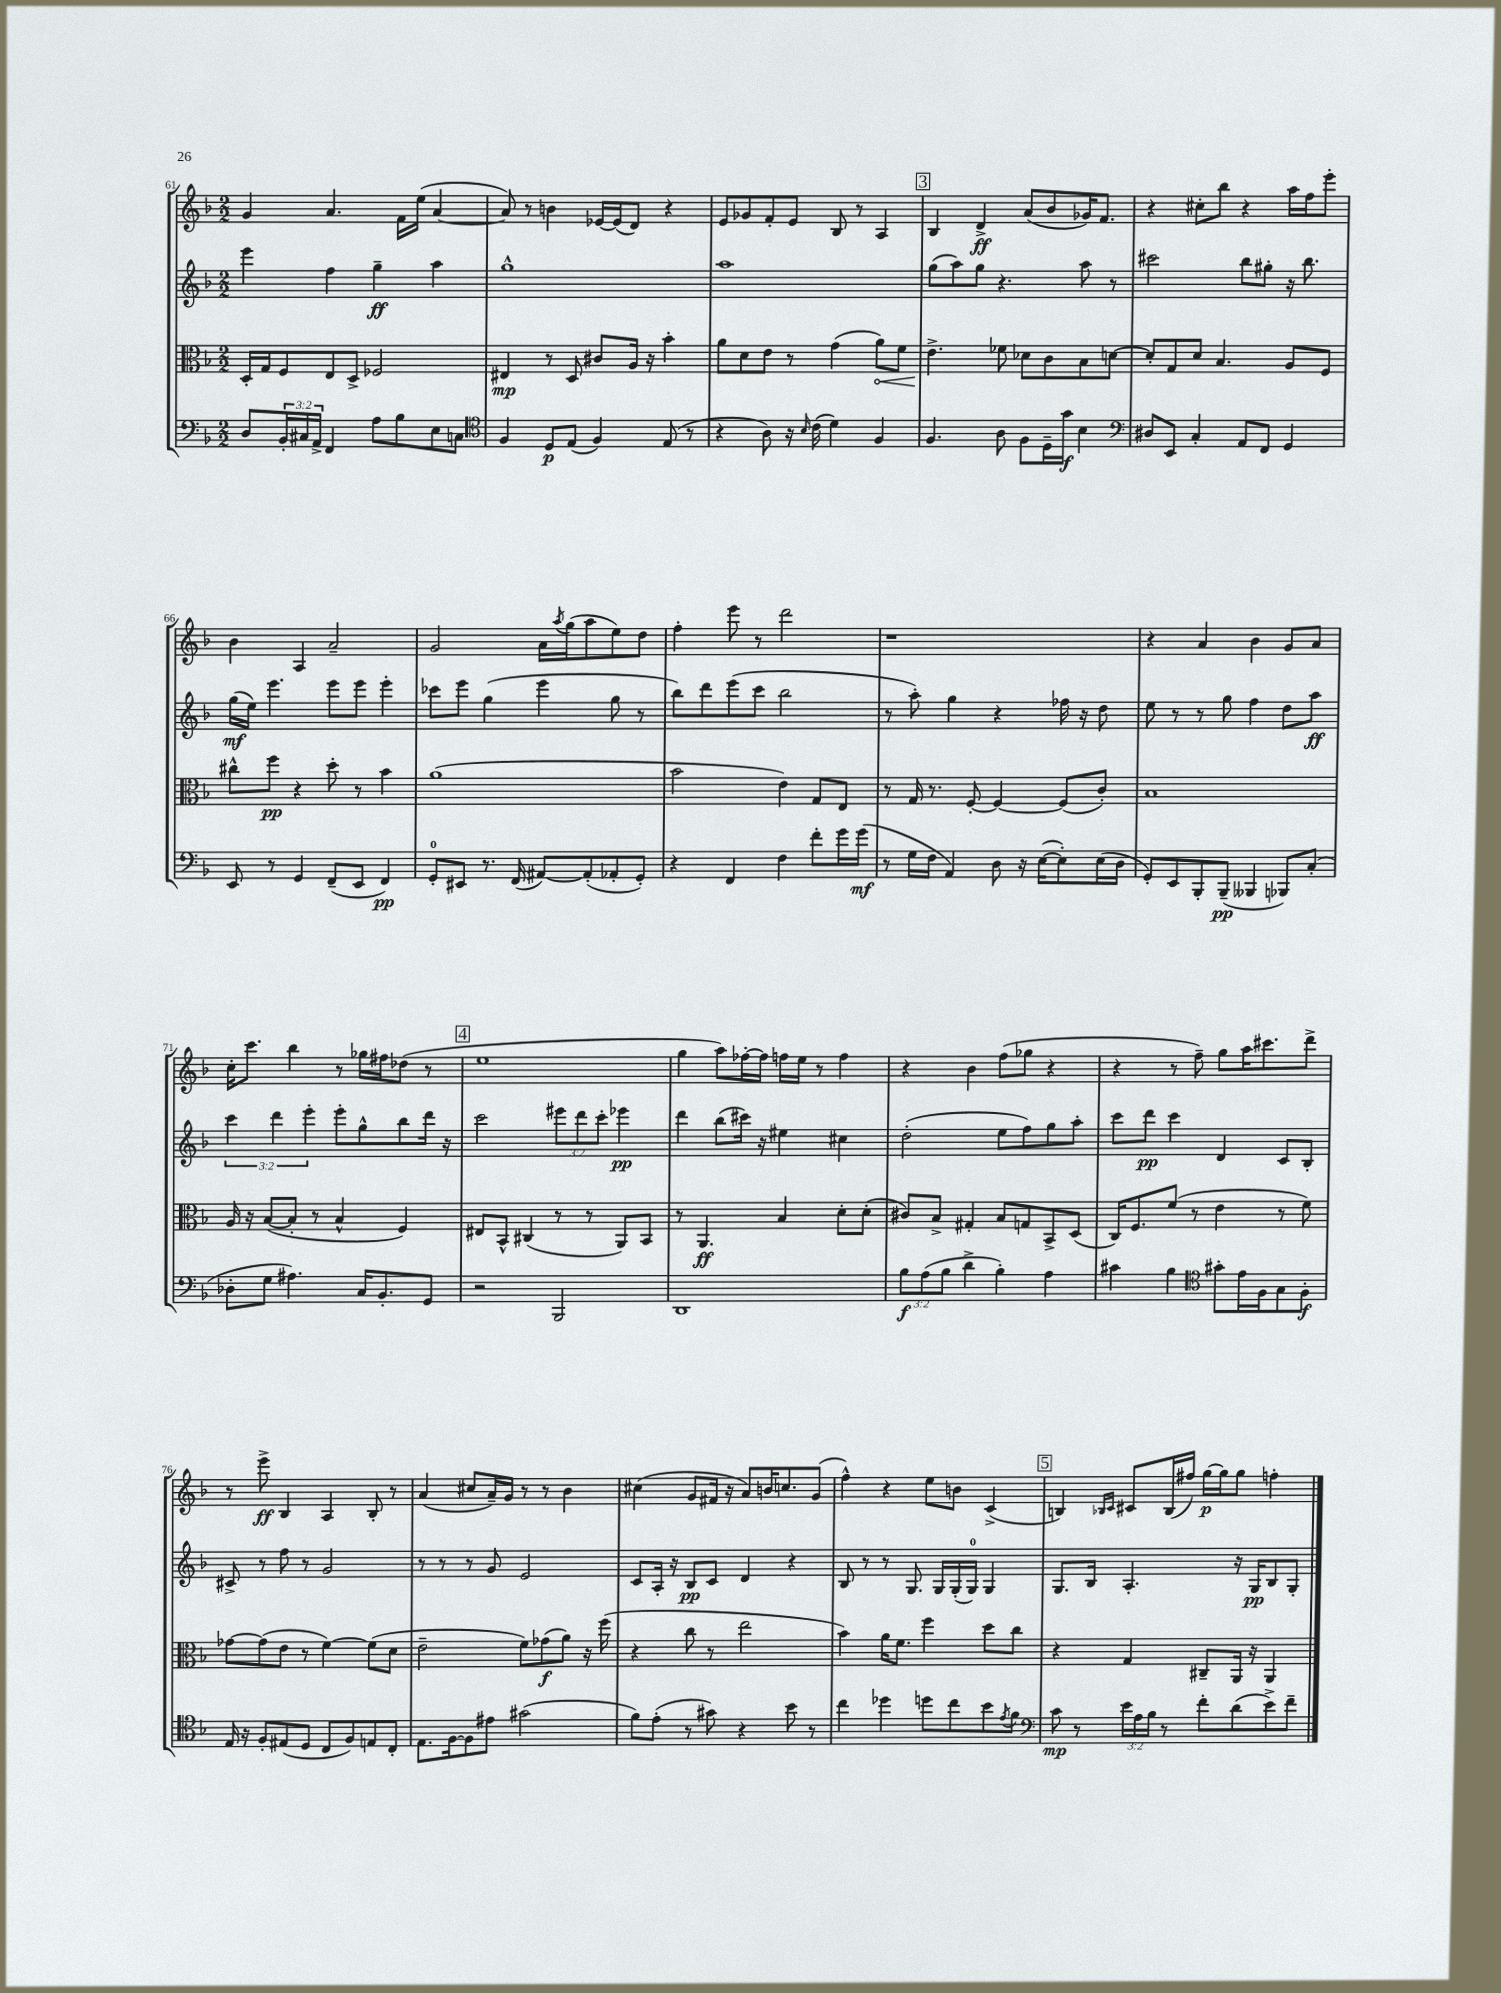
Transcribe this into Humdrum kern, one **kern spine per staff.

**kern	**kern	**kern	**kern
*staff4	*staff3	*staff2	*staff1
*clefF4	*clefC3	*clefG2	*clefG2
*k[b-]	*k[b-]	*k[b-]	*k[b-]
*M2/2	*M2/2	*M2/2	*M2/2
8D	16D'	4eee	4g
.	16G	.	.
24BB-'	8F	.	.
24C#	.	.	.
24AA^	.	.	.
4FF	8E	4ff	4.a
.	8D^	.	.
8A	2F-	4gg~	.
8B-	.	.	16f
.	.	.	(16ee
8E	.	4aa	[4a
8C	.	.	.
=	=	=	=
*clefC4	*	*	*
4F	4E#	1gg^^	8a])
.	.	.	8r
8D	8r	.	4b
(8E	8D	.	.
4F)	8c#	.	[16e-
.	.	.	(16e-]
.	16A	.	8d)
.	16r	.	.
(8E	4b-'	.	4r
8r	.	.	.
=	=	=	=
4r	8a	1aa	8e
.	8d	.	8g-
8A)	8e	.	8f'
16r	8r	.	8e
16qqB-	.	.	.
(16c	.	.	.
4d)	(4g	.	8B-
.	.	.	8r
4F	8a)	.	4A
.	8f	.	.
=	=	=	=
4.F	4.e^	(8gg	4B-
.	.	8aa)	.
.	.	8gg	4d^
8A	8f-	4.r	.
8F	8d-	.	(8a
16D~	8c	.	8b-
16g	.	.	.
4B-	8B-	8aa	16g-)
.	.	.	8.f
.	[8d	8r	.
=	=	=	=
*clefF4	*	*	*
8D#	8d']	2ccc#	4r
8EE	8G	.	.
4C'	8d	.	8cc#'
.	4.B-	.	8bb-
8AA	.	8bb-	4r
8FF	.	8gg#'	.
4GG	8A	16r	16aa
.	.	8.bb-	16ff
.	8F	.	8eee'
=	=	=	=
8EE	8cc#^^	(16gg	4b-
.	.	16ee)	.
8r	8ff	4.eee	.
4GG	4r	.	4A
(8FF~	8dd'	8eee	2a~
8EE	8r	8eee	.
4FF)	4b-	4eee'	.
=	=	=	=
8GG'	(1a	8ccc-	2g
8EE#	.	8eee	.
8.r	.	(4gg	.
(16FF	.	.	.
[8AA#)	.	4eee	16a
.	.	.	8qaa
.	.	.	(16gg
(8AA#']	.	.	8aa
8AA-'	.	8gg	8ee)
8GG')	.	8r	8dd
=	=	=	=
4r	2b-	8bb-)	4ff'
.	.	8ddd	.
4FF	.	(8eee	8eee
.	.	8ccc	8r
4F	4e)	2bb-	2ddd
8f'	8G	.	.
16g	8E	.	.
(16g	.	.	.
=	=	=	=
8r	8r	8r	1r
16G	16G	8aa')	.
16F	8.r	.	.
4AA)	.	4gg	.
.	[8F'	.	.
8D	4F_	4r	.
16r	.	.	.
([16E	.	.	.
8E'])	(8F]	16ff-	.
.	.	16r	.
(16E	8c')	8dd	.
16D	.	.	.
=	=	=	=
8GG')	1B-	8ee	4r
8EE	.	8r	.
8BBB-'	.	8r	4a
(8BBB-~	.	8gg	.
4BBB--	.	4ff	4b-
8BBB-)	.	8dd	8g
(8C'	.	8aa	8a
=	=	=	=
8D-'	16A	6ccc	16cc'
.	16r	.	8.ccc
8G	([8B-	.	.
.	.	6ddd	.
4.A#)	8B-']	.	4bb-
.	.	6eee'	.
.	8r	.	.
.	4B-^^	8eee'	8r
16C	.	8gg^^	16gg-
8.BB-'	.	.	16ff#
.	4F)	8bb-	(8dd-
8GG	.	16ddd	8r
.	.	16r	.
=	=	=	=
2r	8E#	2ccc	1ee
.	8BB-^^	.	.
.	(4C#	.	.
2BBB-	8r	12eee#	.
.	.	12ddd	.
.	8r	.	.
.	.	12ccc'	.
.	8AA)	4eee-	.
.	8BB-	.	.
=	=	=	=
1DD	8r	4ddd	4gg
.	4.AA	.	.
.	.	(8bb-	8aa)
.	.	16ccc#)	[16ff-'
.	.	16r	16ff-]
.	4B-	4ee#	16ff
.	.	.	16ee
.	.	.	8r
.	8d'	4cc#	4ff
.	(8d'	.	.
=	=	=	=
12B-	8c#)	(2dd'	4r
(12A	.	.	.
.	8B-^	.	.
12B-	.	.	.
4d^	4G#'	.	4b-
4B-')	8B-	8ee	(8ff
.	8G	8ff)	8gg-
4A	8BB-^	8gg	4r
.	(8D	8aa'	.
=	=	=	=
4c#	16C)	8ccc	4r
.	8.F	.	.
.	.	8ddd	.
4B-	(8f	4ccc	8r
.	8r	.	8ff~)
*clefC4	*	*	*
8g#'	4e	4d	8gg
16e	.	.	16aa
16F	.	.	8.ccc#
8G	8r	8c	.
8F'	8f)	8B-'	8ddd^
=	=	=	=
16E	[8g-	8c#^	8r
16r	.	.	.
8F'	(8g-]	8r	8eee^
(8E#	8e	8ff	4B-
8D	8r	8r	.
8C	[4f)	2g	4A
8F)	.	.	.
8E	(8f]	.	8B-'
8C'	8d	.	8r
=	=	=	=
8.E	2e~	8r	(4a
.	.	8r	.
[16F	.	.	.
8F]	.	8r	8cc#
8e#	.	8g	16a~)
.	.	.	16g
(2g#	8f)	2e	8r
.	(8g-	.	8r
.	8a)	.	4b-
.	16r	.	.
.	(16ff	.	.
=	=	=	=
8f)	4r	8c	(4cc#
(8e'	.	16A'	.
.	.	16r	.
8r	8cc	8B-	8g
8g#)	8r	8c	16f#
.	.	.	16r
4r	2ee	4d	8a)
.	.	.	16b
.	.	.	8.cc
8b-	.	4r	.
8r	.	.	(8g
=	=	=	=
4cc	4b-)	8B-	4ff^^)
.	.	8r	.
4dd-	16a	8r	4r
.	8.f	.	.
.	.	8.G	.
8dd	4ff	.	8ee
.	.	16G	.
8cc	.	(16G'	8b
.	.	16G)	.
8b-	8dd	4G	(4c^
8qe	.	.	.
8f	8cc	.	.
=	=	=	=
*clefF4	*	*	*
8c	4r	8.G	4B)
8r	.	.	.
.	.	16B-	.
.	.	.	16qqB-
.	.	.	16qqc
24e	4G	4.A'	8c#
24A	.	.	.
24B-	.	.	.
8r	.	.	(16B-
.	.	.	16ff#)
8f'	8C#~	.	[16gg
.	.	.	16gg]
(8d	16AA	16r	8gg
.	16r	16G	.
8e^)	4AA	8B-	4ff'
8f~	.	8G'	.
==	==	==	==
*-	*-	*-	*-
